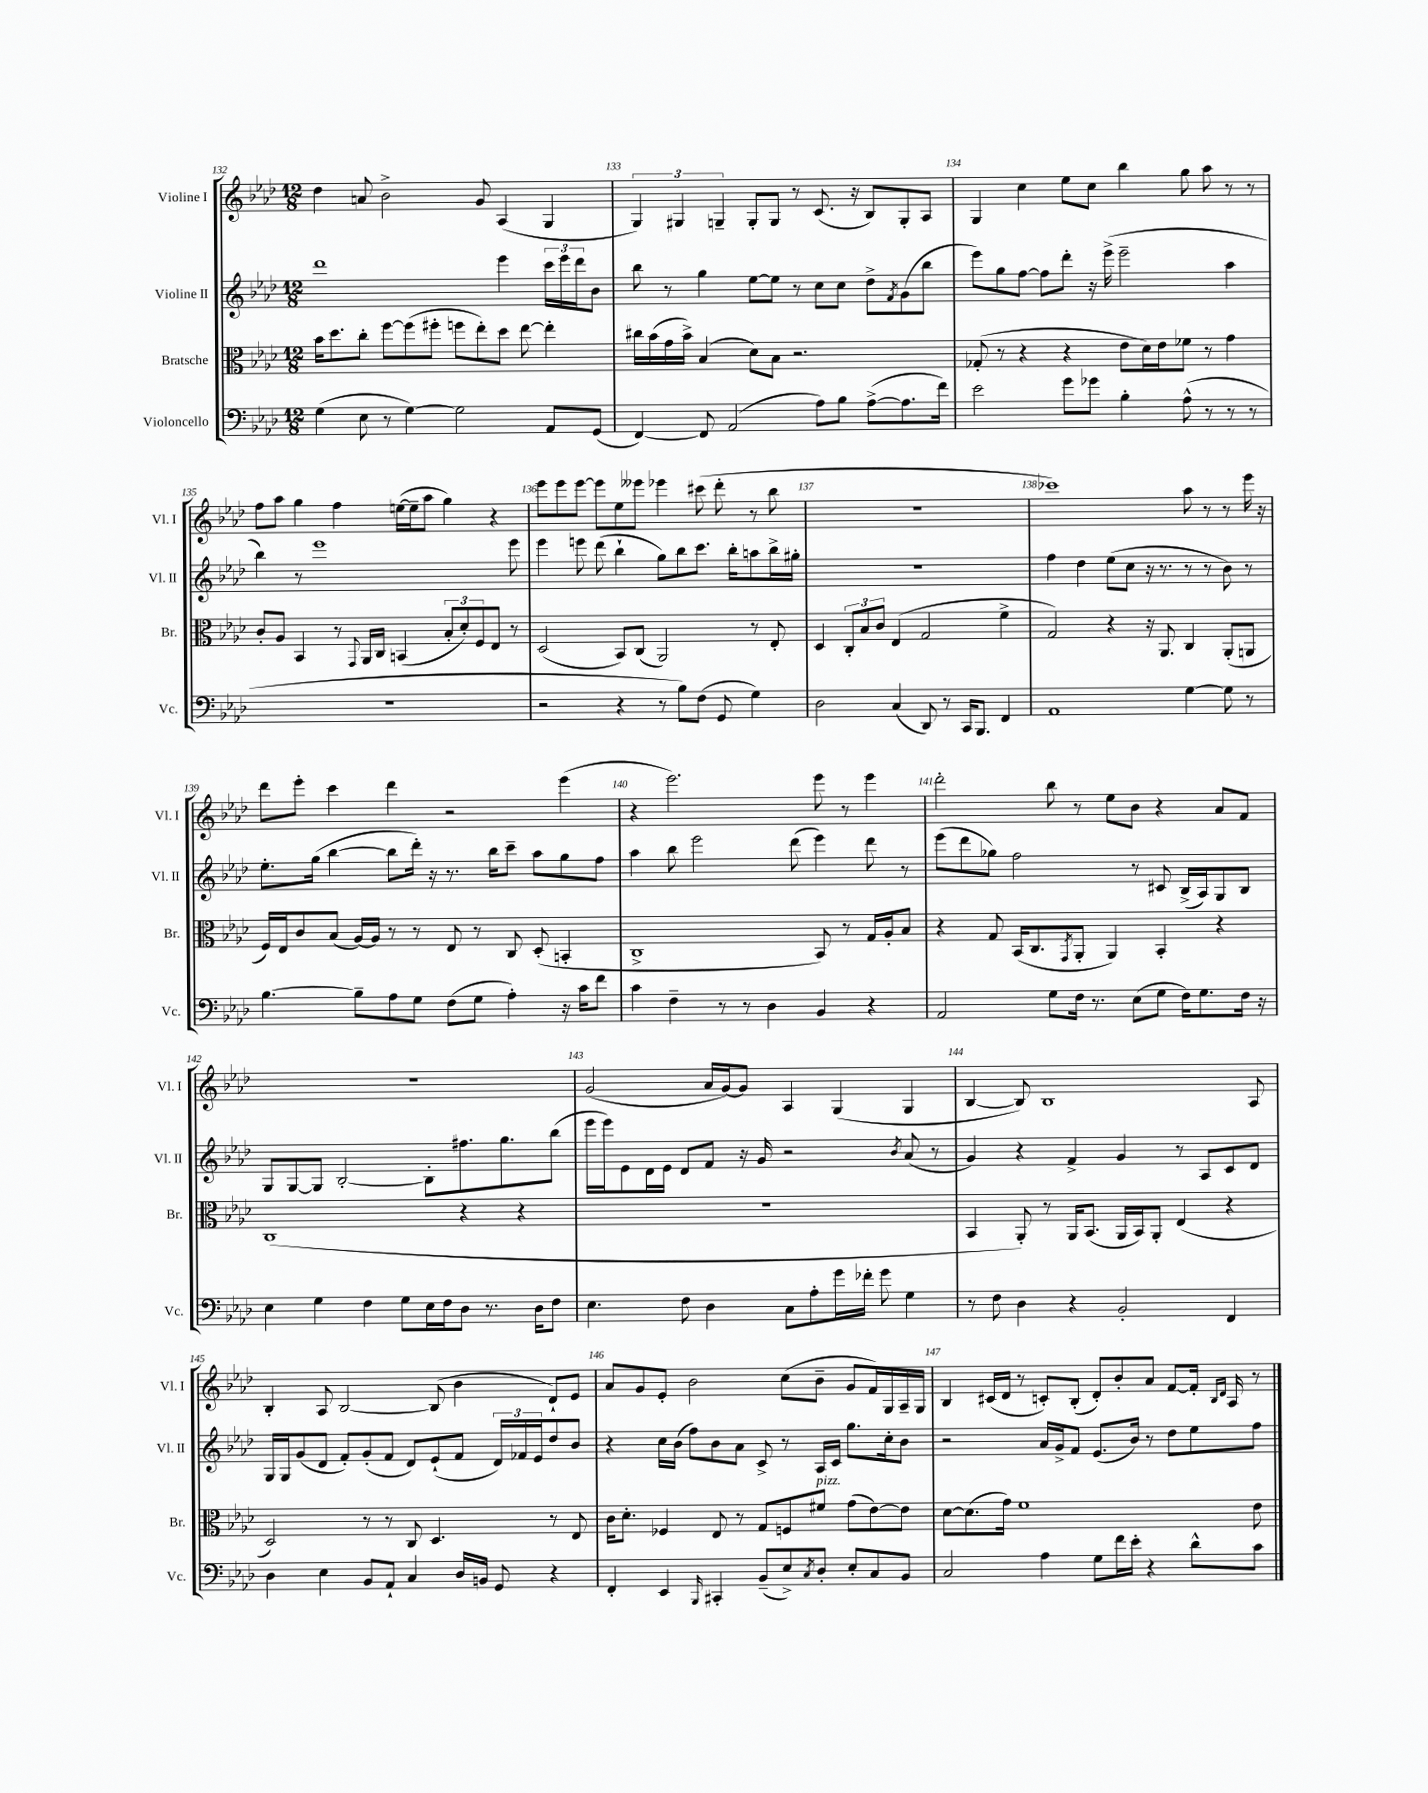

**kern	**kern	**kern	**kern
*part4	*part3	*part2	*part1
*staff4	*staff3	*staff2	*staff1
*I"Violoncello	*I"Bratsche	*I"Violine II	*I"Violine I
*I'Vc.	*I'Br.	*I'Vl. II	*I'Vl. I
*clefF4	*clefC3	*clefG2	*clefG2
*k[b-e-a-d-]	*k[b-e-a-d-]	*k[b-e-a-d-]	*k[b-e-a-d-]
*M12/8	*M12/8	*M12/8	*M12/8
=132	=132	=132	=132
(4G\	16b-\KL	1ddd-	4dd-\
.	8.dd-\	.	.
8E-\	8cc'\J	.	8an/
8r	[8ff\L	.	2b-^\
[4G\)	(8ff\]	.	.
.	8ff#X'\J	.	.
2G\]	8ffn\L	.	.
.	8ee-'\)	.	8g/
.	8dd-\J	4eee-\	(4A-/
.	[8ee-\	.	.
8AA-/L	4ee-'\]	24ccc\LL	4G/
.	.	24eee-\	.
.	.	24ddd-\J	.
(8GG/J	.	8b-\J	.
=133	=133	=133	=133
[4FF/)	16cc#X\LL	8bb-\	6G/)
.	(16b-\	.	.
.	16g\	8r	.
.	.	.	6G#X/
.	16b-^\JJ)	.	.
8FF/]	(4B-/	4gg\	.
.	.	.	6Gn~/
(2AA-/	.	.	.
.	8d-\L)	[8ee-\L	8G'/L
.	8B-\J	8ee-\J]	8G/J
.	2.r	8r	8r
8A-\L)	.	8cc\L	(8.c/
8B-\J	.	8cc\J	.
.	.	.	16r
([8A-^\L	.	8dd-^\L	8B-/L)
.	.	8qf/	.
8.A-\]	.	(8g\	8G'/
.	.	8bb-\J	8A-/J
16f\Jk)	.	.	.
=134	=134	=134	=134
2e-\	(8G-X'/	8eee-\L)	4G/
.	8r	8gg\	.
.	4r	[8ff\J	4cc\
.	.	8ff\L]	.
8g\L	4r	8ddd-'\J	8ee-\L
8g-X\J	.	16r	8cc\J
.	.	(16eee-^\	.
4B-'\	8e-\L	2eee-~\	4bb-\
.	16d-\L)	.	.
.	16e-\J	.	.
(8A-^^\	8f-X\J	.	8gg\
8r	8r	.	8aa-\
8r	4g\	4aa-\	8r
8r	.	.	8r
!!LO:LB:g=z
=135	=135	=135	=135
1.r	8c'/L	4bb-\)	8ff\L
.	8A-/J	.	8aa-\J
.	4BB-/	8r	4gg\
.	.	1eee-	.
.	8r	.	4ff\
.	8qqGG/	.	.
.	16AA-/LL	.	.
.	16C/JJ	.	.
.	(4BBn/	.	([16een\LL
.	.	.	16ee~\J]
.	.	.	8aa-\J
.	12B-'/L	.	4gg\)
.	12d-'/)	.	.
.	12F/	.	.
.	8E-/J	.	4r
.	8r	8eee-\	.
=136	=136	=136	=136
2r	(2D-/	4eee-\	8eee-\L
.	.	.	8eee-\
.	.	8eeen\	[8eee-\J
.	.	(8ddd-\	8eee-\L]
4r	8BB-/L)	4bb-`\	8ee-\
.	(8C/J	.	8eee--X\J
8r	2AA-/)	8gg\L)	4eee-X\
8B-\L)	.	8bb-\	.
(8F\J	.	8.ccc\J	(8ccc#X\
8GG/	.	.	8ddd-'\
.	.	16bb-'\KL	.
4G\)	8r	8aan\	8r
.	8E-'/	16bb-^\L	8bb-\
.	.	16gg#X'\JJ	.
=137	=137	=137	=137
2D-\	4D-/	1.r	1.r
.	12C'/L	.	.
.	12B-/	.	.
.	12c/J	.	.
(4C/	(4E-/	.	.
8DD-/)	2G/	.	.
8r	.	.	.
16CC/KL	.	.	.
8.BBB-/J	.	.	.
4FF/	4f^\	.	.
=138	=138	=138	=138
1AA-	2G/)	4ff\	1ccc-X)
.	.	4dd-\	.
.	4r	(8ee-\L	.
.	.	8cc\J	.
.	16r	16r	.
.	8.AA-/	8.r	.
[4G\	4C/	8r	8aa-\
.	.	8r	8r
8G\]	(8AA-'/L	8b-\)	8r
8r	8AAn/J	8r	16eee-\
.	.	.	16r
!!LO:LB:g=z
=139	=139	=139	=139
[4.B-\	16F/LL)	8.ee-'\L	8ddd-\L
.	16E-/J	.	.
.	8c/	.	8eee-'\J
.	.	(16gg\Jk	.
.	(8B-/J	[4bb-\	4ccc\
8B-~\L]	[16A-/LL)	.	.
.	16A-/JJ]	.	.
8A-\	8r	8bb-\L]	4ddd-\
8G\J	8r	16ddd-'\Jk)	.
.	.	16r	.
(8F\L	8E-/	8.r	2r
8G\J	8r	.	.
.	.	16bb-\KL	.
4A-'\)	8C/	8ccc~\J	.
.	(8D-'/	8aa-\L	.
16r	4BBn'/	8gg\	(4eee-\
16c\KL	.	.	.
8f\J	.	8ff\J	.
=140	=140	=140	=140
4c\	1C^	4aa-\	4r
4F~\	.	8bb-\	2.eee-\)
.	.	2eee-\	.
8r	.	.	.
8r	.	.	.
4D-\	.	.	.
.	.	(8ddd-\	.
4BB-/	8BB-/)	4eee-\)	8eee-\
.	8r	.	8r
4r	16G/LL	8ddd-\	4eee-\
.	16A-'/J	.	.
.	8B-/J	8r	.
=141	=141	=141	=141
2AA-/	4r	(8eee-\L	2ddd-'\
.	.	8ddd-\	.
.	8G/	8gg-X\J)	.
.	(16BB-/KL	2ff\	.
.	8.C/	.	.
8G\L	.	.	8bb-\
.	8qGG/	.	.
16F\Jk	8AA-'/J	.	8r
8.r	.	.	.
.	4AA-/)	.	8ee-\L
(8E-\L	.	8r	8b-\J
8G\J	4BB-'/	8c#X/	4r
16F\KL)	.	(16B-^/LL	.
8.G\	.	16A-/J)	.
.	4r	8G/	8a-/L
16F\Jk	.	8B-/J	8f/J
16r	.	.	.
!!LO:LB:g=z
=142	=142	=142	=142
4E-\	(1C	8G/L	1.r
.	.	[8G/	.
4G\	.	8G/J]	.
.	.	[2B-'/	.
4F\	.	.	.
8G\L	.	.	.
16E-\L	.	8B-'\L]	.
16F\J	.	.	.
8D-\J	4r	8.ff#X\	.
8.r	.	.	.
.	.	8.gg\	.
.	4r	.	.
16D-\KL	.	.	.
8F\J	.	(8bb-\J	.
=143	=143	=143	=143
4.E-\	1.r	16eee-\LL	(2g/
.	.	16eee-\J)	.
.	.	8e-\	.
.	.	16d-\L	.
.	.	16e-\JJ	.
8F\	.	8d-/L	.
4D-\	.	8f/J	16a-/LL
.	.	.	[16g/J)
.	.	16r	8g/J]
.	.	16g/	.
8C\L	.	2r	4A-/
8A-'\	.	.	.
16g\L	.	.	(4G/
16f-X'\JJ	.	.	.
8g\	.	.	.
.	.	8qb-/	.
4G\	.	(8a-/	4G/
.	.	8r	.
=144	=144	=144	=144
8r	4BB-/	4g/)	[4B-/
8F\	.	.	.
4D-\	8AA-'/)	4r	8B-/])
.	8r	.	1B-
4r	16AA-/KL	4f^/	.
.	(8.BB-/J	.	.
2BB-'/	16AA-/LL	4g/	.
.	16BB-/J)	.	.
.	8AA-'/J	.	.
.	(4E-/	8r	.
.	.	8A-/L	.
4FF/	4r	8c/	.
.	.	8d-/J	8A-/
!!LO:LB:g=z
=145	=145	=145	=145
4D-\	2D-/)	16G/LL	4B-'/
.	.	16G/J	.
.	.	(8g/	.
4E-\	.	8d-/J	8A-/
.	.	8f'/L)	[2B-/
8BB-/L	8r	(8g'/	.
8AA-`/J	8r	8f/J	.
4C/	8C/	8d-/L)	.
.	4.D-/	(8e-`/	(8B-/]
16D-/LL	.	8f/J	4b-\
16BBn/JJ	.	.	.
8GG/	.	24d-/LL)	.
.	.	24f-X/	.
.	.	24e-/J	.
4r	8r	8dd-/	8d-`/L)
.	8E-/	8b-/J	8e-/J
=146	=146	=146	=146
4FF'/	16c\KL	4r	8a-/L
.	8.d-'\J	.	.
.	.	.	8g/
4EE-/	4F-X/	16cc\LL	8e-'/J
.	.	(16b-\JJ	.
.	.	8ff\L)	2b-\
16qqBBB-/	.	.	.
4CC#X'/	8E-/	8b-\	.
.	8r	8a-\J	.
(8BB-~/L	8G/L	8c^/	.
8E-^/)	8Fn/	8r	(8cc\L
8qC/	.	.	.
!	!LO:TX:a:i:t=pizz.	!	!
8D-'/J	8f#X/J	16A-/LL	8b-~\J
.	.	16c/JJ	.
8E-'/L	(8g\L	8.gg\L	8g/L
8C/	[8e-\)	.	16f/L)
.	.	16cc'\k	16G/
8BB-/J	8e-\J]	8b-\J	16A-~/
.	.	.	16G/JJ
=147	=147	=147	=147
2C/	[8d-\L	2r	4B-/
.	(8.d-\]	.	.
.	.	.	(16c#X/LL
.	16g\Jk)	.	16d-/JJ
.	1f	.	8r
4A-\	.	16a-/LL	8cn'/L)
.	.	16g^/J	.
.	.	8f/J	(8B-'/J
8G\L	.	(8.e-/L	8d-'/L)
16f\L	.	.	8b-'/
16e-'\JJ	.	16b-/Jk)	.
4r	.	8r	8a-/J
.	.	8dd-\L	[8f/L
8d-^^\L	.	8ee-\	16f'/Jk]
.	.	.	16qqB-/LL
.	.	.	16qqd-/JJ
.	.	.	16A-/
8c\J	8e-\	8ff\J	8r
==	==	==	==
*-	*-	*-	*-
